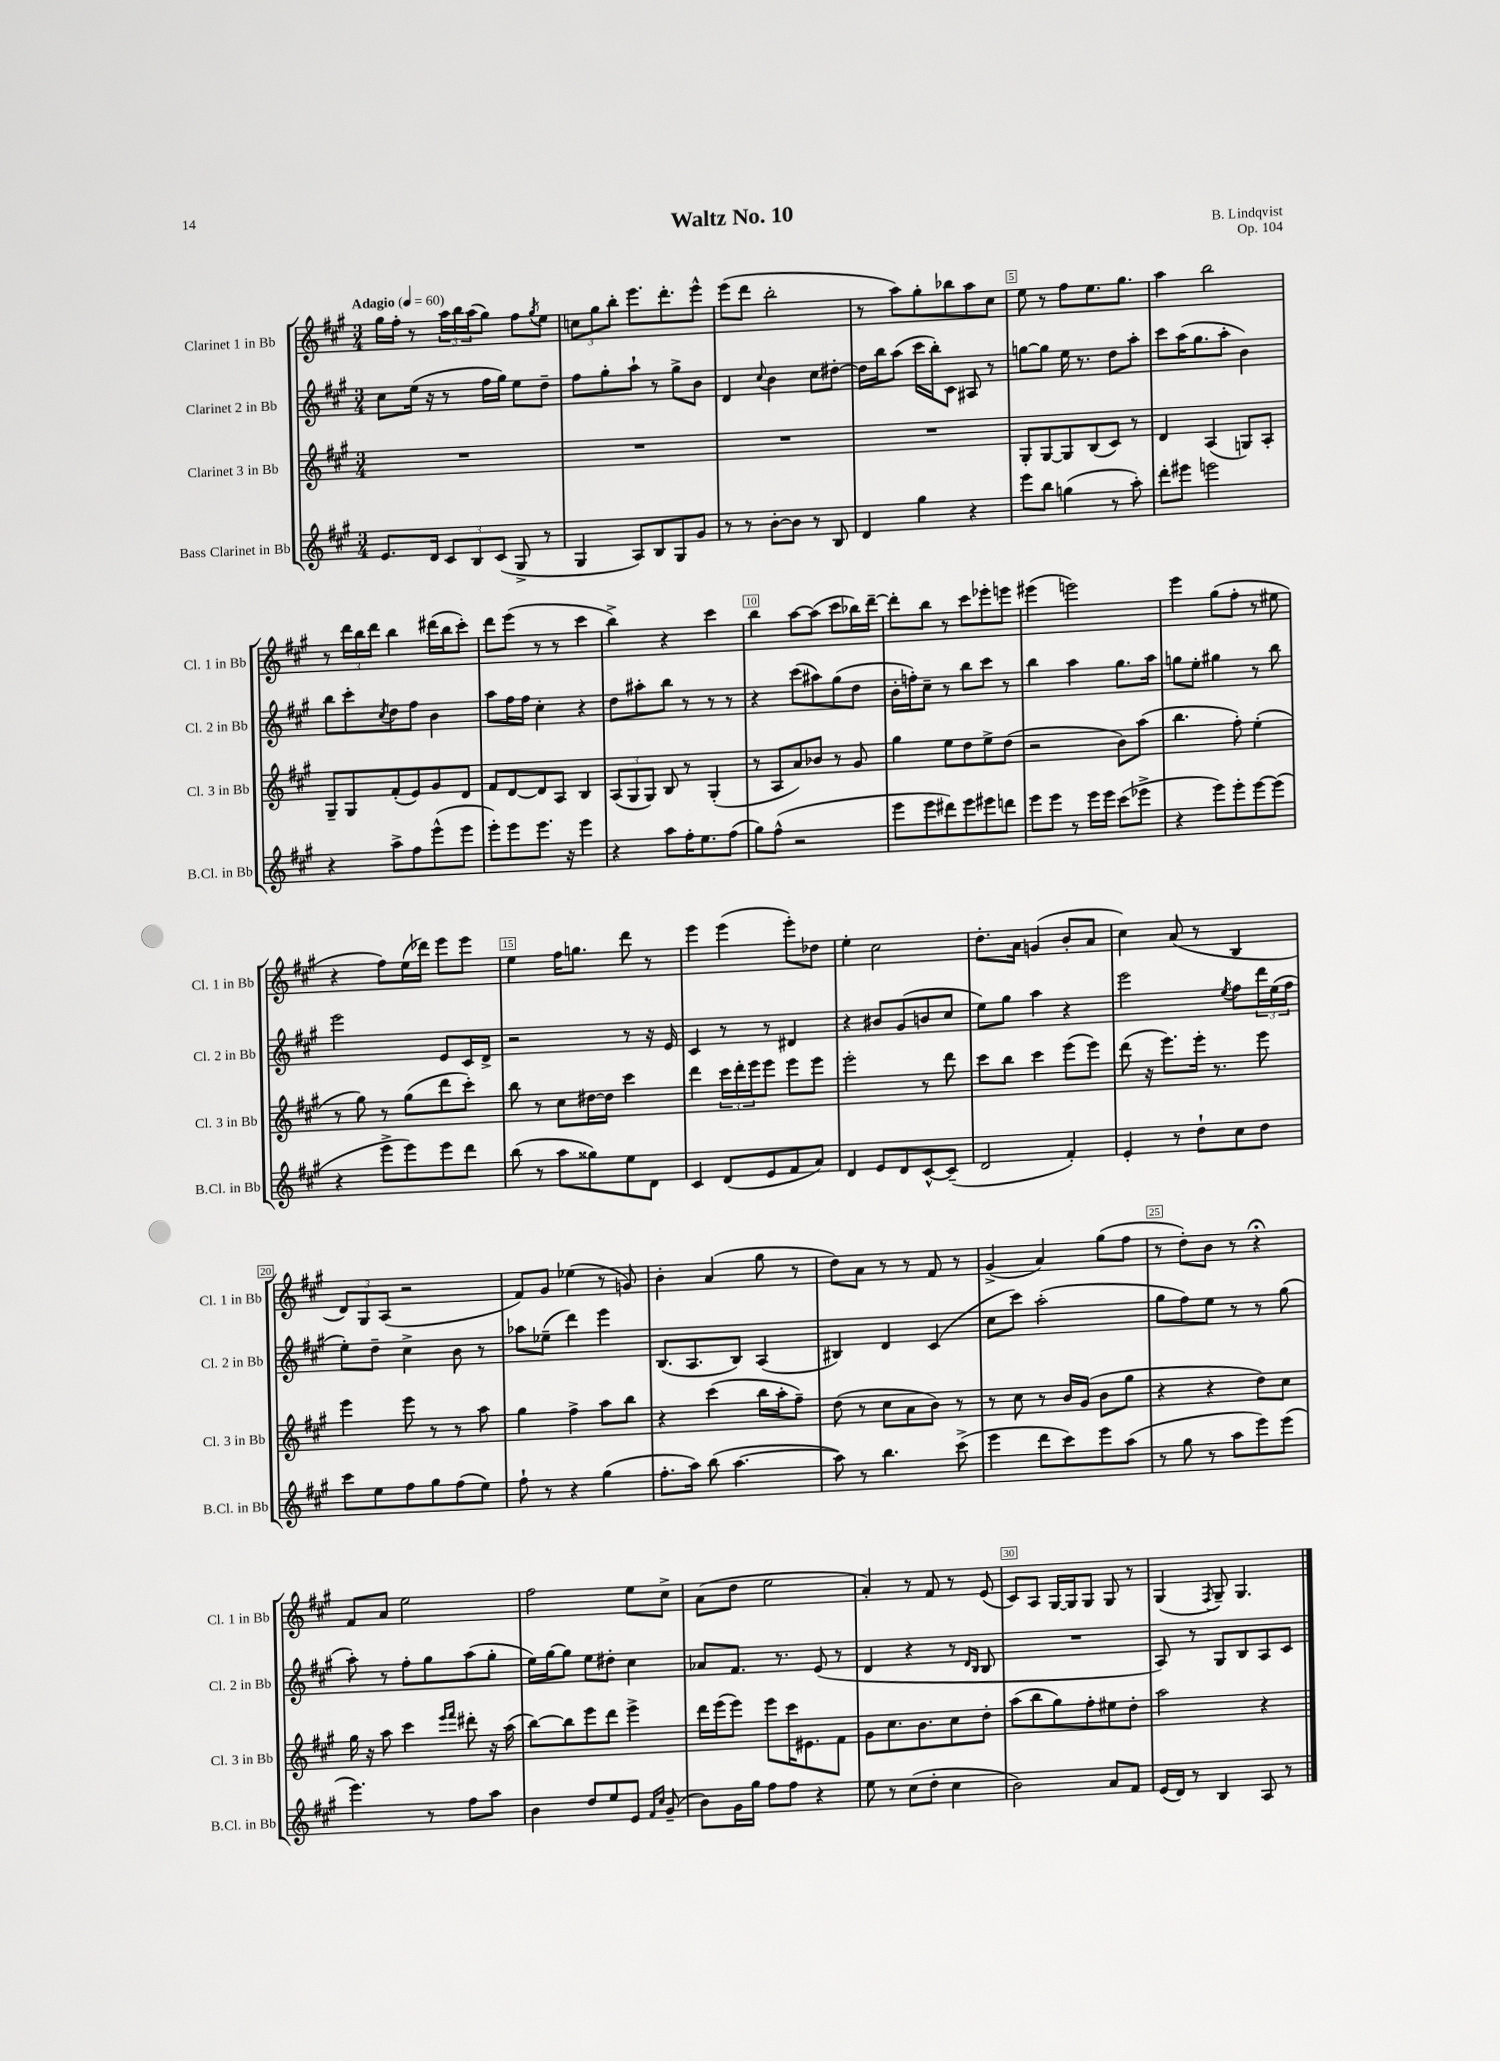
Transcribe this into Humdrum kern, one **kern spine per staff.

**kern	**kern	**kern	**kern
*part4	*part3	*part2	*part1
*staff4	*staff3	*staff2	*staff1
*I"Bass Clarinet in Bb	*I"Clarinet 3 in Bb	*I"Clarinet 2 in Bb	*I"Clarinet 1 in Bb
*I'B.Cl. in Bb	*I'Cl. 3 in Bb	*I'Cl. 2 in Bb	*I'Cl. 1 in Bb
*clefG2	*clefG2	*clefG2	*clefG2
*k[f#c#g#]	*k[f#c#g#]	*k[f#c#g#]	*k[f#c#g#]
*M3/4	*M3/4	*M3/4	*M3/4
*MM60	*MM60	*MM60	*MM60
=1	=1	=1	=1
!	!	!	!LO:TX:a:B:t=Adagio
8.e/L	2.r	8cc#\L	16gg#\LL
.	.	.	16ff#'\JJ
.	.	(16ee\Jk	8r
16d/Jk	.	16r	.
12c#/L	.	8r	24aa\LL
.	.	.	24bb\
12B/	.	.	(24aa\J
.	.	16ff#\LL	8gg#\J)
(12c#/J	.	.	.
.	.	16gg#\JJ)	.
8G#^/	.	8ee\L	8ff#\L
.	.	.	8qgg#/
8r	.	8dd~\J	8ee\J
=2	=2	=2	=2
4G#/	2.r	8ff#\L	12ccn\L
.	.	.	12gg#\
.	.	8gg#'\	.
.	.	.	12bb'\J
8A/L)	.	8aa`\J	8.eee\L
8B/	.	8r	.
.	.	.	8.ddd'\
8G#/	.	8gg#^\L	.
8g#/J	.	8b\J	8eee^^\J
=3	=3	=3	=3
8r	2.r	4d/	(8eee\L
8r	.	.	8ddd\J
.	.	8qqcc#/	.
[8b'\L	.	4b\	2bb'\
8b\J]	.	.	.
8r	.	8cc#\L	.
8B/	.	[8dd#X'\J	.
=4	=4	=4	=4
4d/	2.r	16dd#\LL]	8r
.	.	16bb\J	.
.	.	(8aa\J	8aa\L)
4gg#\	.	16ccc#\LL	8gg#'\
.	.	16bb'\J)	.
.	.	8c#\J	8bb-X\
4r	.	8A#X/	8aa\
.	.	8r	8cc#\J
=5	=5	=5	=5
8eee\L	8G#'/L	[8ggn\L	8ee\
8bb\J	[8G#/	8gg\J]	8r
(4ggn\	8G#/]	16ee\	8ff#\L
.	.	8.r	.
.	(8B/	.	8.ee\
8r	8c#/J)	8dd\L	.
.	.	.	8.gg#\J
8aa'\)	8r	8aa'\J	.
=6	=6	=6	=6
8ddd'\L	4d/	8ccc#\L	4aa\
8eee#X\J	.	(16aa\K	.
.	.	8.gg#\	.
2eeen\	(4A/	.	2bb\
.	.	8aa'\J	.
.	8Gn/L)	4b\)	.
.	8A'/J	.	.
!!LO:LB:g=z
=7	=7	=7	=7
4r	8G#~/L	8bb\L	8r
.	8G#/	8ccc#'\	24ddd\LL
.	.	.	24bb\
.	.	.	24ddd\JJ
.	.	8qcc#/	.
8aa^\L	(8f#'/	8dd\	4bb\
8ff#\	8e/)	8ff#\J	.
(8eee^^\	8g#/	4b\	(16ddd#X\LL
.	.	.	16bb\J
8eee\J	8d/J	.	8ccc#'\J)
=8	=8	=8	=8
8eee'\L)	8f#/L	8aa\L	8ddd\L
8eee\	[8d/	16ff#\L	(8eee\J
.	.	16ff#\JJ	.
8.eee\J	8d/]	4cc#'\	8r
.	8A/J	.	8r
16r	.	.	.
4eee\	4B/	4r	4ccc#\
=9	=9	=9	=9
4r	(12A/L	8dd\L	4bb^\)
.	12G#/	.	.
.	.	8aa#X'\	.
.	12G#/J)	.	.
8aa\L	8B/	8bb\J	4r
16ff#'\K	8r	8r	.
8.ee\	.	.	.
.	(4G#'/	8r	4ccc#\
(8ff#\J	.	8r	.
=10	=10	=10	=10
8gg#\L)	8r	4r	4bb\
(8ff#^^\J	8A/L	.	.
2r	8a/)	(8ccc#\L	[8aa\L
.	8b-X/J	8aa#X\)	(8aa\J]
.	8r	(8gg#\	8ccc#\L
.	8g#/	8dd\J	16bb-X\L)
.	.	.	[16ddd~\JJ
=11	=11	=11	=11
8eee\L	4gg#\	16b'\LL	8ddd'\L]
.	.	16ffn'\J)	.
8eee\	.	8cc#~\J	8bb\J
8ddd#X\)	8ee\L	8r	8r
8eee\	8dd\	8bb\L	8ccc#\L
8eee#X\	8ee^\	8ccc#\J	8eee-X'\
8dddn\J	(8dd\J	8r	8eeen\J
=12	=12	=12	=12
8eee\L	2r	4bb\	(4eee#X\
8eee\J	.	.	.
8r	.	4aa\	2eeen\)
16eee\LL	.	.	.
16eee\JJ	.	.	.
(8ccc#\L	8b\L)	8.gg#\L	.
8eee-X^\J	(8aa\J	.	.
.	.	16aa\Jk	.
=13	=13	=13	=13
4r	4.bb\	8ggn\L	4eee\
.	.	8ee'\J	.
8eee\L)	.	4gg#X\	(8gg#\L
8eee'\	8ff#'\)	.	8ff#'\J
[8eee\	(4ee'\	8r	8r
(8eee\J]	.	8bb\	8ee#X\
!!LO:LB:g=z
=14	=14	=14	=14
4r	8r	2eee\	4r
.	8gg#\)	.	.
8eee^\L	8r	.	8ff#\L)
8eee\)	(8gg#\L	.	(16ee\L
.	.	.	16ddd-X\JJ)
8eee\	8ddd\	8e/L	8eee\L
8ddd\J	8ccc#'\J)	16c#/L	8eee\J
.	.	16d^/JJ	.
=15	=15	=15	=15
(8bb\	8bb\	2r	4ee\
8r	8r	.	.
8aa\L	8cc#\L	.	16ff#\KL
.	.	.	8.ggn\J
8gg##X\)	[16dd#X\L	.	.
.	16dd#\JJ]	.	.
8ee\	4ccc#\	8r	8ddd\
8d\J	.	16r	8r
.	.	16e/	.
=16	=16	=16	=16
4c#/	4ddd\	4c#/	4eee\
(8d/L	24ccc#\LL	8r	(4eee\
.	24ddd'\	.	.
.	24eee\J	.	.
8e/	8eee\J	8r	.
8f#/	8eee\L	4d#X/	8eee'\L)
8a/J)	8eee\J	.	8dd-X\J
=17	=17	=17	=17
4d/	2eee'\	4r	4ee'\
8e/L	.	8b#X/L	2cc#\
8d/	.	(8g#/	.
[8c#^^/	8r	8bn/	.
(8c#~/J]	8ddd\	8cc#/J	.
=18	=18	=18	=18
2d/	8ccc#\L	8ee\L)	8.dd'\L
.	8bb\J	8gg#\J	.
.	.	.	16a\Jk
.	4ccc#\	4aa\	(4gn/
4f#'/)	(8eee\L	4r	8b'/L
.	8eee\J)	.	8a/J
=19	=19	=19	=19
4e'/	(8ddd\	2eee\	4cc#\)
.	16r	.	.
.	8.eee\L)	.	.
8r	.	.	(8a/
8dd`\L	16eee'\Jk	.	8r
.	8.r	.	.
.	.	8qee/	.
8cc#\	.	8ff#\L	4B/
8dd\J	8eee\	24ddd\L	.
.	.	(24ee\	.
.	.	24ff#\JJ	.
!!LO:LB:g=z
=20	=20	=20	=20
8ccc#\L	4eee\	8ee'\L)	12d/L)
.	.	.	12G#/
8ee\	.	8dd~\J	.
.	.	.	(12A/J
8ff#\	8eee\	4cc#^\	2r
8gg#\	8r	.	.
(8ff#\	8r	8b\	.
8ee\J)	8aa\	8r	.
=21	=21	=21	=21
8ff#`\	4gg#\	8aa-X\L	8f#/L)
8r	.	(8ee-X~\J	8g#/J
4r	4ff#^\	4ddd\)	(4ee-X\
(4gg#\	8aa\L	4eee\	8r
.	8bb\J	.	8gn/)
=22	=22	=22	=22
8.ff#'\L	4r	(8.B/L	4b'\
16aa\Jk)	.	8.A/	.
(8bb\	(4ccc#\	.	(4a/
[4.aa\	.	8B/J)	.
.	16bb\LL	(4A/	8gg#\
.	16aa'\J	.	.
.	8ff#~\J)	.	8r
=23	=23	=23	=23
8aa\])	(8dd\	4B#X/)	8dd\L)
8r	8r	.	8a\J
4.bb\	8cc#\L	4d/	8r
.	8a\	.	8r
.	8b\J)	(4c#/	8f#/
(8ccc#^\	8r	.	8r
=24	=24	=24	=24
4eee\	8r	8cc#\L	(4g#^/
.	8cc#\	8ccc#\J)	.
8ddd\L	8r	(2aa'\	4a/)
8ccc#\)	16b/LL	.	.
.	(16g#/JJ	.	.
8eee\	8b\L	.	(8gg#\L
(8aa\J	8gg#\J	.	8ff#\J
=25	=25	=25	=25
8r	4r	8gg#\L	8r
8gg#\	.	8ff#\)	8dd'\L)
8r	4r	8ee\J	8b\J
8aa\L	.	8r	8r
8eee\)	8dd\L)	8r	4r;<
(8eee\J	8cc#\J	(8gg#\	.
!!LO:LB:g=z
=26	=26	=26	=26
4.eee\)	16gg#\	8aa'\)	8f#/L
.	16r	.	.
.	8aa\	8r	8a/J
.	4ccc#\	8ff#'\L	2ee\
8r	.	8gg#\	.
.	16qqeee/LL	.	.
.	16qqfff#/JJ	.	.
8ff#\L	8ddd#X'\	(8aa\	.
8aa\J	16r	8gg#'\J	.
.	(16aa\	.	.
=27	=27	=27	=27
4b\	[8bb\L)	16ee\LL)	2ff#\
.	.	[16gg#\J	.
.	8bb\]	8gg#\J]	.
8dd/L	8eee\	8ee\L	.
8ee/	8ddd\J	8dd#X'\J	.
8e/J	4eee^\	4cc#\	8ee\L
16qqf#/LL	.	.	.
16qqcc#/JJ	.	.	.
(8g#~/	.	.	8cc#^\J
=28	=28	=28	=28
8b\L)	16ddd\LL	8a-X/L	(8a\L
.	(16eee\J	.	.
16g#\L	8eee\J)	8.f#/J	8dd\J
16gg#\JJ	.	.	.
8ff#\L	8eee\L	.	2ee\
.	.	8.r	.
8ff#\J	16ccc#\K	.	.
.	8.e#X\	.	.
4r	.	(8e/	.
.	8f#\J	8r	.
=29	=29	=29	=29
8ee\	8g#\L	4d/	4a'/)
8r	8.cc#\	.	.
(8cc#\L	.	4r	8r
.	8.b\	.	.
8dd'\J	.	.	8f#/
4cc#\	8cc#\	8r	8r
.	.	16qqd/LL	.
.	.	16qqB/JJ	.
.	8dd'\J	8B/	(8e/
=30	=30	=30	=30
2b\)	(8aa\L	2.r	8c#/L)
.	8bb\	.	8A/J
.	8gg#\)	.	[16G#/LL
.	.	.	16G#/J]
.	8ff#'\	.	8G#/J
8a/L	8ee#X\	.	8G#/
8f#/J	8dd'\J	.	8r
=31	=31	=31	=31
(16e/LL	2aa\	8A/)	(4G#/
16d/JJ)	.	.	.
8r	.	8r	.
.	.	.	8qF#/
4B/	.	8G#/L	8G#~/)
.	.	8B/	4.G#/
8A/	4r	8A/	.
8r	.	8c#/J	.
==	==	==	==
*-	*-	*-	*-
